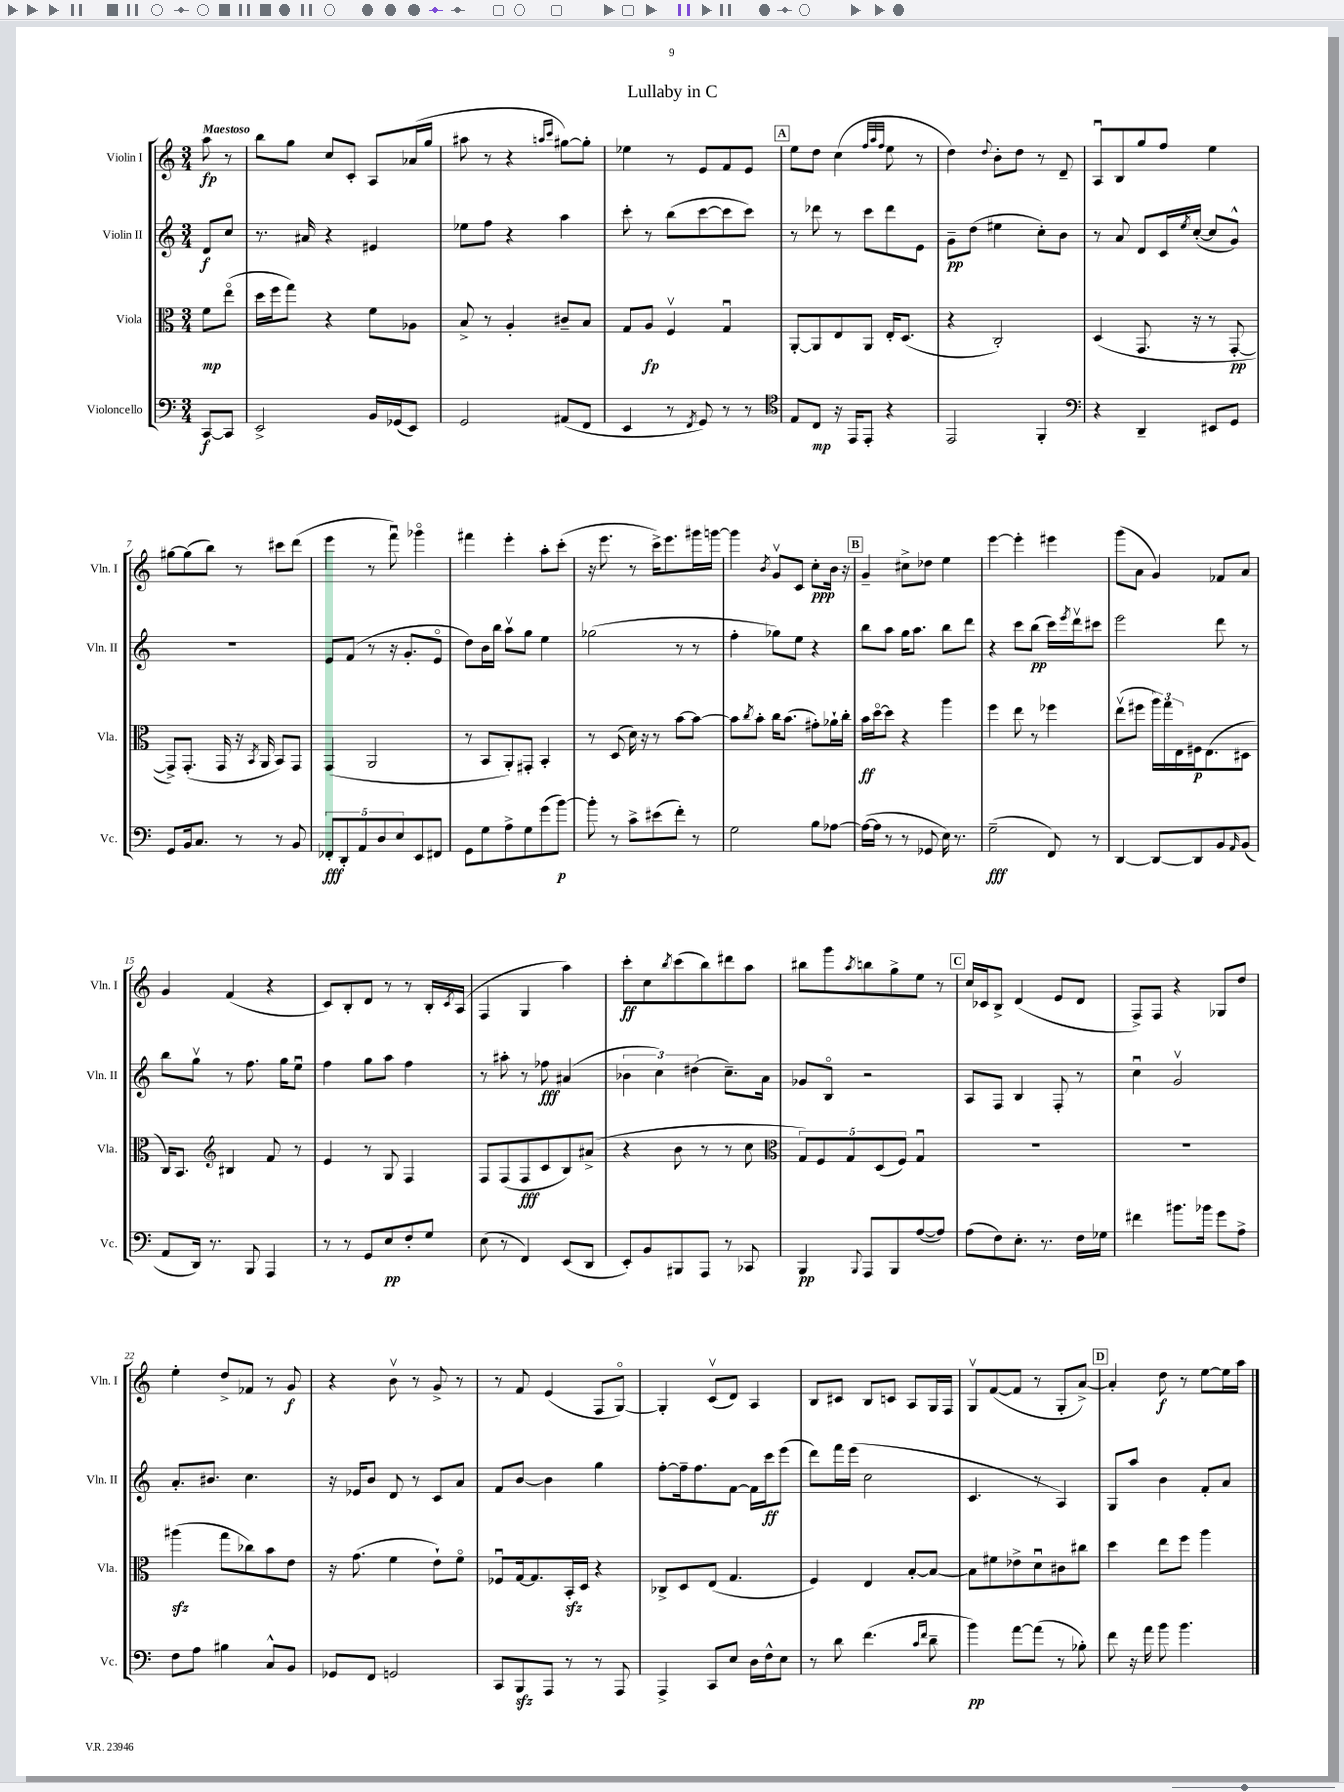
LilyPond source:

\header { title = "Lullaby in C" }
<<
\new StaffGroup <<
\new Staff = "s0" \with { instrumentName = "Violin I" shortInstrumentName = "Vln. I" } {
    \clef treble \key c \major \numericTimeSignature \time 3/4 \partial 4 \tempo "Maestoso"
    a''8\fp r8 |
    b''8 g''8 c''8 c'8-. a8 aes'16( g''16 |
    ais''8 r8 r4 \grace { a''16 c'''16 } gis''8~) gis''8-. |
    ees''4 r8 e'8 f'8 e'8 |
    \mark \markup { \box "A" } e''8 d''8 c''4( \grace { f''32 a''32 f''32 } e''8 r8 |
    d''4) \appoggiatura { d''8 } b'8-. d''8 r8 d'8-- |
    a8\downbow b8 g''8 f''8 e''4 |
    gis''8~ gis''8( b''8) r8 cis'''8 d'''8( |
    e'''4 r8 f'''8\downbow) ges'''4\flageolet |
    fis'''4 e'''4-. a''8-. c'''8-.( |
    r16 e'''8. r8 c'''16->) e'''8. gis'''16 g'''16~ |
    g'''4 \acciaccatura { b'8 } g'8\upbow c'8 c''8-.\ppp b'16 r16 |
    \mark \markup { \box "B" } g'4-- cis''8-> des''8 e''4 |
    e'''4~ e'''4-. eis'''4 |
    g'''8( a'8 g'4) fes'8 a'8 |
    g'4 f'4( r4 |
    c'8) b8-. d'8 r8 r8 b16-. \acciaccatura { c'8 } a16( |
    f4 g4 a''4) |
    c'''8-.\ff c''8 \acciaccatura { b''8 } c'''8( b''8) dis'''8 a''8 |
    bis''8 g'''8 \acciaccatura { a''8 } b''8 g''8-> e''8 r8 |
    \mark \markup { \box "C" } c''16 ces'16 b8-> d'4( e'8 d'8 |
    f8->) f8 r4 ges8 d''8 |
    e''4-. d''8-> fes'8 r8 g'8\f |
    r4 b'8\upbow r8 g'8-> r8 |
    r8 f'8 e'4( f8 g8~\flageolet) |
    g4-. c'8\upbow( d'8) a4 |
    b8 cis'8 b8 c'8 a8 g16 f16 |
    g8\upbow f'8~( f'8 r8 g8-. a'8~->) |
    \mark \markup { \box "D" } a'4-. d''8\f r8 e''8~ e''16 a''16 \bar "|." |
}
\new Staff = "s1" \with { instrumentName = "Violin II" shortInstrumentName = "Vln. II" } {
    \clef treble \key c \major \numericTimeSignature \time 3/4 \partial 4
    d'8\f c''8 |
    r8. ais'16 r4 eis'4 |
    ees''8 f''8 r4 a''4 |
    c'''8-. r8 b''8( c'''8~ c'''8 c'''8) |
    \mark \markup { \box "A" } r8 des'''8 r8 c'''8 des'''8 e'8 |
    g'8--\pp d''8( eis''4 c''8-.) b'8 |
    r8 a'8 d'8 c'16 \acciaccatura { e''8 } c''16~-.( c''8 g'8-^) |
    R2. |
    e'8 f'8( r8 r16 g'8.-. e'8\flageolet |
    d''8) b'16 b''16 a''8\upbow g''8 e''4 |
    ges''2( r8 r8 |
    f''4-. ges''8) e''8 r4 |
    \mark \markup { \box "B" } b''8 a''8 g''16 a''8. b''8 d'''8 |
    r4 c'''8 b''8\pp( c'''16) \acciaccatura { e'''8 } d'''16\upbow cis'''8 |
    e'''2 d'''8 r8 |
    b''8 g''8\upbow r8 f''8. g''16 e''8\downbow |
    f''4 g''8 a''8 f''4 |
    r8 ais''8-. r8 fes''8\fff ais'4( |
    \tuplet 3/2 { bes'4 c''4) dis''4( } c''8.--) a'16 |
    ges'8 b8\flageolet r2 |
    \mark \markup { \box "C" } a8 f8 b4 f8-. r8 |
    c''4\downbow g'2\upbow |
    a'8.-. bis'8. c''4. |
    r16 ees'16 b'8 d'8 r8 c'8 a'8 |
    f'8 b'8~ b'4 g''4 |
    f''8~-. f''16-- f''8. f'8~ f'16 c'''16\ff e'''8( |
    d'''8) f'''16 e'''16( c''2 |
    c'4. r8 a4) |
    \mark \markup { \box "D" } g8 a''8 b'4 f'8-. a'8 \bar "|." |
}
\new Staff = "s2" \with { instrumentName = "Viola" shortInstrumentName = "Vla." } {
    \clef alto \key c \major \numericTimeSignature \time 3/4 \partial 4
    f'8\mp e''8\flageolet( |
    d''16 f''16 g''8) r4 f'8 aes8 |
    b8-> r8 a4-. cis'8-- b8 |
    g8 a8\fp f4\upbow g4\downbow |
    \mark \markup { \box "A" } a,8~-. a,8 e8 a,8 e16-. d8.( |
    r4 c2-.) |
    d4( g,8. r16 r8 g,8~-.\pp |
    g,8->) g,8.-.( g,16 r16 \acciaccatura { b,8 } a,16 b,8) g,8 |
    g,4( a,2 |
    r8 b,8 a,8-.) gis,8-. b,4-. |
    r8 d8( d'16) r16 r8 b'8~ b'8~ |
    b'8 \acciaccatura { c''8 } b'8-. c''16 b'8.( gis'8-.) aes'16-! c''16-. |
    \mark \markup { \box "B" } b'16\ff d''16~\flageolet d''8 r4 a''4 |
    f''4 e''8 r8 fes''4 |
    e''8\upbow( fis''8 \tuplet 3/2 { a''16) g''16 e16 } fis16\p e8.( dis8 |
    c16) b,8. \clef treble bis4 f'8 r8 |
    e'4 r8 g8 f4 |
    f8 f8( f8\fff c'8 b8) ais'8->( |
    r4 b'8 r8 r8 c''8 |
    \clef alto \tuplet 5/4 { g8) f8 g8 d8( f8) } g4\downbow |
    \mark \markup { \box "C" } R2. |
    R2. |
    ais''4\sfz( g''8 ces''8) b'8 e'8 |
    r16 g'8.( f'4 e'8-!) f'8\flageolet |
    fes8\downbow g16~ g8. b,16-.\sfz d16 r4 |
    ces8-> d8 e8( g4. |
    f4) e4 b8~-. b8~ |
    b8 fis'8 ees'8-> d'8\downbow cis'8 cis''8 |
    \mark \markup { \box "D" } d''4 e''8 f''8 a''4 \bar "|." |
}
\new Staff = "s3" \with { instrumentName = "Violoncello" shortInstrumentName = "Vc." } {
    \clef bass \key c \major \numericTimeSignature \time 3/4 \partial 4
    c,8~\f c,8 |
    e,2-> b,16 ges,16( e,8) |
    g,2 ais,8( f,8 |
    e,4 r8 \acciaccatura { f,8 } g,8) r8 r8 |
    \mark \markup { \box "A" } \clef tenor e8 c8\mp r16 e,16 e,8-. r4 |
    e,2 f,4-. |
    \clef bass r4 d,4-- eis,8 g,8 |
    g,8 b,16 c8. r8 r8 b,8 |
    \tuplet 5/4 { fes,8-.\fff d,8-. a,8 d8 e8 } e,8 fis,8 |
    g,8 g8 a8-> g8 g'8( b'8~\p) |
    b'8-. r8 c'8-> eis'8( f'8-.) r8 |
    g2 b8 aes8~ |
    \mark \markup { \box "B" } aes16~( aes16 r8 r8 ges,8 e16) r8. |
    g2--\fff( f,8) r8 |
    d,4~ d,8~ d,8 b,8 \grace { a,16 } b,8( |
    a,8 d,16) r8. b,,8 a,,4 |
    r8 r8 g,8 e8\pp f8-. g8 |
    e8( r8 f,4) e,8( d,8 |
    e,8-.) b,8 bis,,8 a,,8 r8 ces,8 |
    b,,4\pp \appoggiatura { b,,8 } a,,8 b,,8 a8~( a8) |
    \mark \markup { \box "C" } a8( f8) e8.-. r8. f16 ges16 |
    fis'4 bis'8. bes'16 g'8 a8-> |
    f8 a8 bis4 c8-^ b,8 |
    ges,8 f,8 g,2 |
    c,8 b,,8\sfz a,,8 r8 r8 a,,8 |
    a,,4-> c,8 e8 d16 f16-^ e8 |
    r8 d'8 f'4.( \grace { c'16 f'16 } d'8-- |
    b'4\pp) a'8~ a'8( r8 bes8-.) |
    \mark \markup { \box "D" } f'8 r16 a'16 b'8 b'4. \bar "|." |
}
>>
>>
